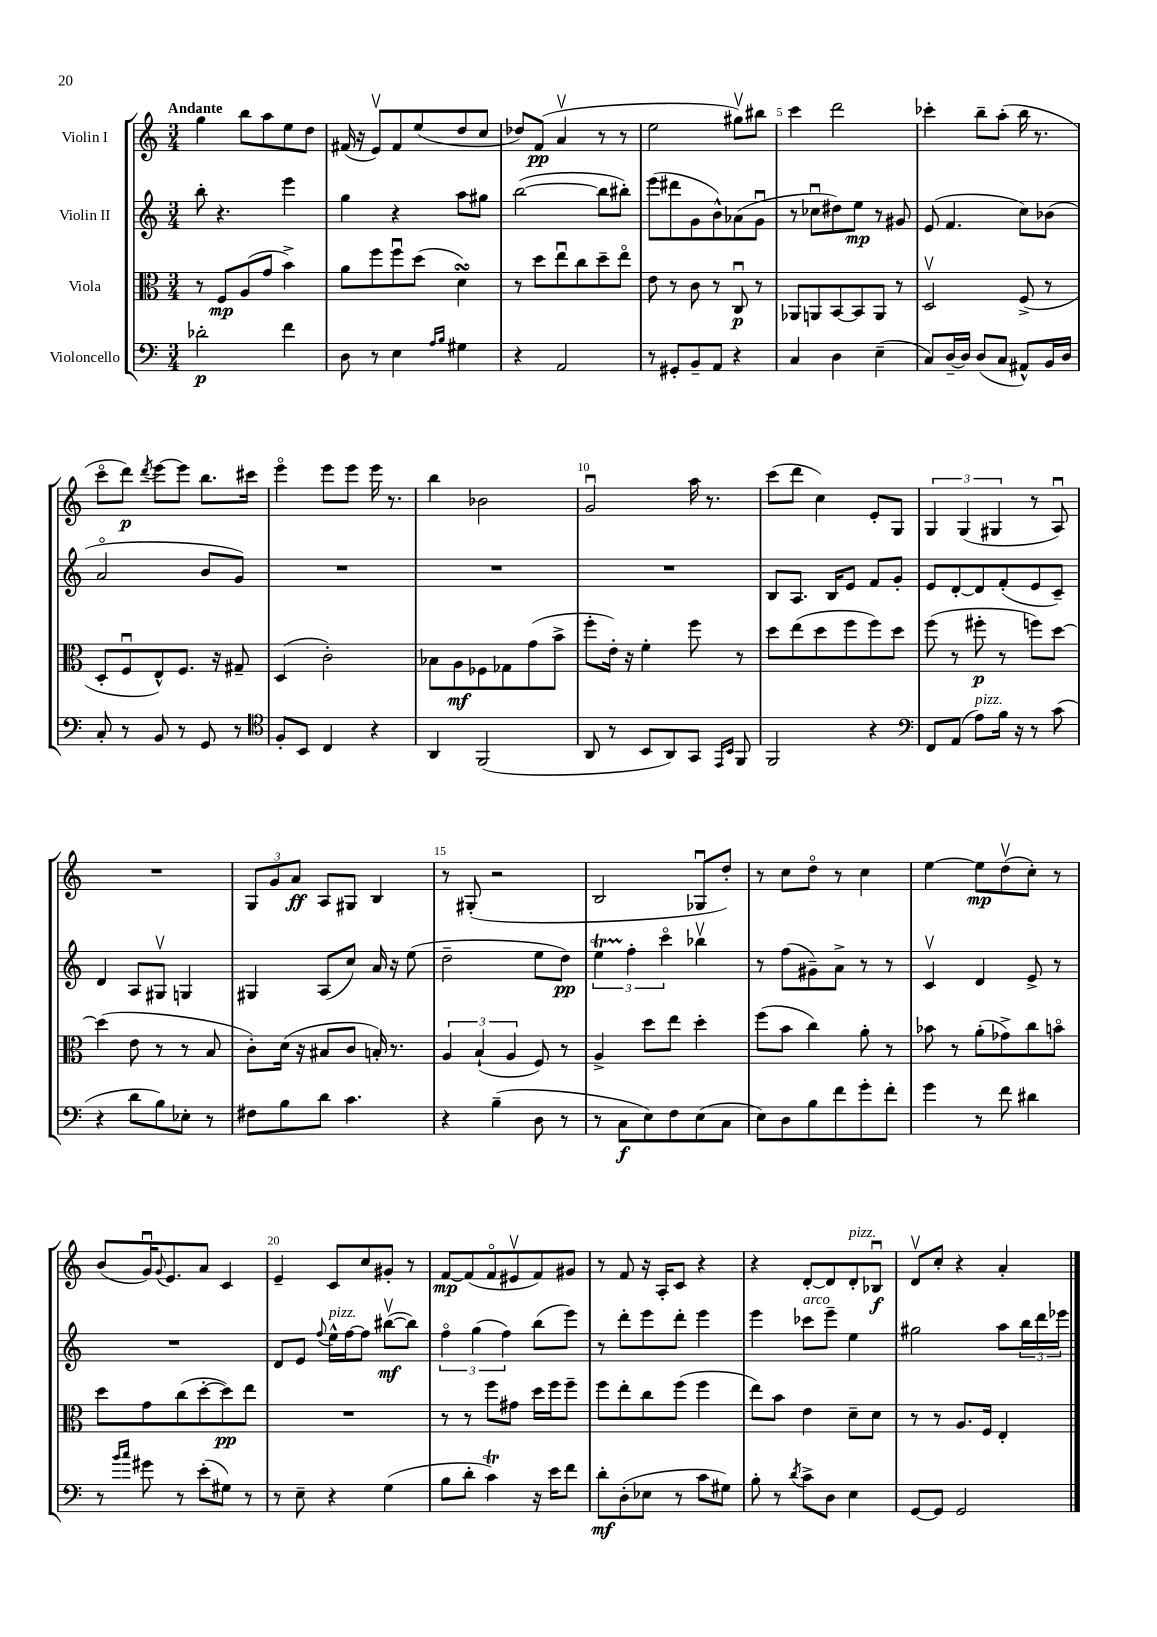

**kern	**kern	**kern	**kern
*staff4	*staff3	*staff2	*staff1
*clefF4	*clefC3	*clefG2	*clefG2
*k[]	*k[]	*k[]	*k[]
*M3/4	*M3/4	*M3/4	*M3/4
2d-'	8r	8bb'	4gg
.	8F	4.r	.
.	(8A	.	8bb
.	8g	.	8aa
4f	4b^)	4eee	8ee
.	.	.	8dd
=	=	=	=
8D	8a	4gg	(16f#
.	.	.	16r
8r	8ff	.	8ev)
4E	8ffu	4r	8f#
.	(8dd	.	(8ee
16qqA	.	.	.
16qqB	.	.	.
4G#	4d)	8aa	8dd
.	.	8gg#	8cc
=	=	=	=
4r	8r	([2bb	8dd-)
.	8dd	.	(8f
2AA	8eeu	.	4av
.	8cc	.	.
.	8dd~	8bb]	8r
.	8eeo	8bb#')	8r
=	=	=	=
8r	8e	(8eee	2ee
8GG#'	8r	8ddd#	.
8BB~	8c	8g	.
8AA	8r	8b^^)	.
4r	8Cu	(8a-	8gg#v)
.	8r	8gu	8bb#
=	=	=	=
4C	8AA-	8r	4ccc
.	8AA	8cc-u	.
4D	[8BB	8dd#)	2ddd
.	8BB]	8ee	.
(4E~	8AA	8r	.
.	8r	8g#	.
=	=	=	=
8C)	2Dv	(8e	4ccc-'
[16D~	.	4.f	.
16D]	.	.	.
(8D	.	.	8bb~
8C	.	.	(8aa'
8AA#^^)	(8F^	8cc)	16bb
.	.	.	8.r
16BB	8r	(8b-	.
16D	.	.	.
=	=	=	=
8C'	8D'	2ao	8ccco
8r	8Fu	.	8ddd)
.	.	.	8qddd
8BB	8E^^)	.	[8eee
8r	8.F	.	8eee]
8GG	.	8b	8.bb
.	16r	.	.
8r	8G#~	8g)	.
.	.	.	16ccc#
=	=	=	=
*clefC4	*	*	*
8F'	(4D	2.r	4eeeo
8BB	.	.	.
4C	2c')	.	8eee
.	.	.	8eee
4r	.	.	16eee
.	.	.	8.r
=	=	=	=
4AA	8B-	2.r	4bb
.	8A	.	.
(2FF	8F-	.	2b-
.	8G-	.	.
.	(8g	.	.
.	8b^	.	.
=	=	=	=
8AA	8ff'	2.r	2gu
8r	16e')	.	.
.	16r	.	.
8BB	4f'	.	.
8AA)	.	.	.
8GG	8ff	.	16aa
.	.	.	8.r
16qqEE	.	.	.
16qqBB	.	.	.
8FF	8r	.	.
=	=	=	=
2FF	8dd	8B	(8ccc
.	(8ee	8.A	8ddd
.	8dd	.	4cc)
.	.	16B	.
.	8ff	8e	.
4r	8ff)	8f	8e'
.	8dd	8g'	8G
=	=	=	=
*clefF4	*	*	*
8FF	(8ff	8e	6G
(8AA	8r	[8d'	.
.	.	.	(6G
8A)	8ff#'	8d]	.
.	.	.	6G#
16B	8r	(8f'	.
16r	.	.	.
8r	8ff)	8e	8r
(8c	[8dd	8c~)	8Au)
=	=	=	=
4r	(4dd]	4d	2.r
8d	8e	8A	.
8B)	8r	8G#v	.
8E-'	8r	4G	.
8r	8B	.	.
=	=	=	=
8F#	8c')	4G#	12G
.	.	.	12g
8B	(16d	.	.
.	.	.	12a
.	16r	.	.
8d	8B#	(8A	8A
4.c	8c	8cc)	8G#
.	16B')	16a	4B
.	8.r	16r	.
.	.	(8ee	.
=	=	=	=
4r	6A	2dd~	8r
.	.	.	(8G#'
.	(6B`	.	.
(4B~	.	.	2r
.	6A	.	.
8D	8F)	8ee	.
8r	8r	8dd)	.
=	=	=	=
8r	4A^	6ee	2B
8C	.	.	.
.	.	6ff'	.
8E)	8dd	.	.
.	.	6ccco	.
8F	8ee	.	.
(8E	4dd'	4bb-v	8G-u
8C	.	.	8dd')
=	=	=	=
8E)	(8ff	8r	8r
8D	8b	(8ff	8cc
8B	4cc)	8g#~)	8ddo
8f	.	8a^	8r
8g'	8a'	8r	4cc
8f'	8r	8r	.
=	=	=	=
4g	8b-	4cv	[4ee
.	8r	.	.
8r	(8a'	4d	8ee]
8f	8g-^)	.	(8ddv
4d#	8cc	8e^	8cc')
.	8bo	8r	8r
=	=	=	=
8r	8dd	2.r	(8b
16qqb	.	.	.
16qqcc	.	.	.
8g#	8g	.	16gu)
.	.	.	8qqg
.	.	.	8.e
8r	(8cc	.	.
(8e'	[8dd'	.	8a
8G#)	8dd])	.	4c
8r	8ee	.	.
=	=	=	=
8r	2.r	8d	4e~
8E~	.	8e	.
.	.	8qqff	.
4r	.	16ee^^	8c
.	.	[16ff	.
.	.	8ff]	8cc
(4G	.	([8bb#v	8g#'
.	.	8bb#])	8r
=	=	=	=
8B	8r	6ffo	[8f
8d'	8r	.	(8f]
.	.	(6gg	.
4c)	8ff	.	8fo
.	.	6ff)	.
.	8g#	.	8e#v
16r	16dd	(8bb	8f)
16e	16ff	.	.
8f	8ff~	8eee)	8g#
=	=	=	=
8d'	8ff	8r	8r
(8D'	8ee'	8ddd'	8f
8E-	8cc	8eee	16r
.	.	.	16A'
8r	(8ff	8ddd'	8c
8c	4ff	4eee	4r
8G#)	.	.	.
=	=	=	=
8B'	8ee)	4eee	4r
8r	8b	.	.
8qd	.	.	.
8c^	4e	8ccc-	[8d'
8D	.	8eee~	8d]
4E	8d~	4ee	8d'
.	8d	.	8B-u
=	=	=	=
[8GG	8r	2gg#	8dv
8GG]	8r	.	8cc'
2GG	8.A	.	4r
.	16F	.	.
.	4E'	8aa	4a'
.	.	24bb	.
.	.	24ddd	.
.	.	24eee-	.
==	==	==	==
*-	*-	*-	*-
